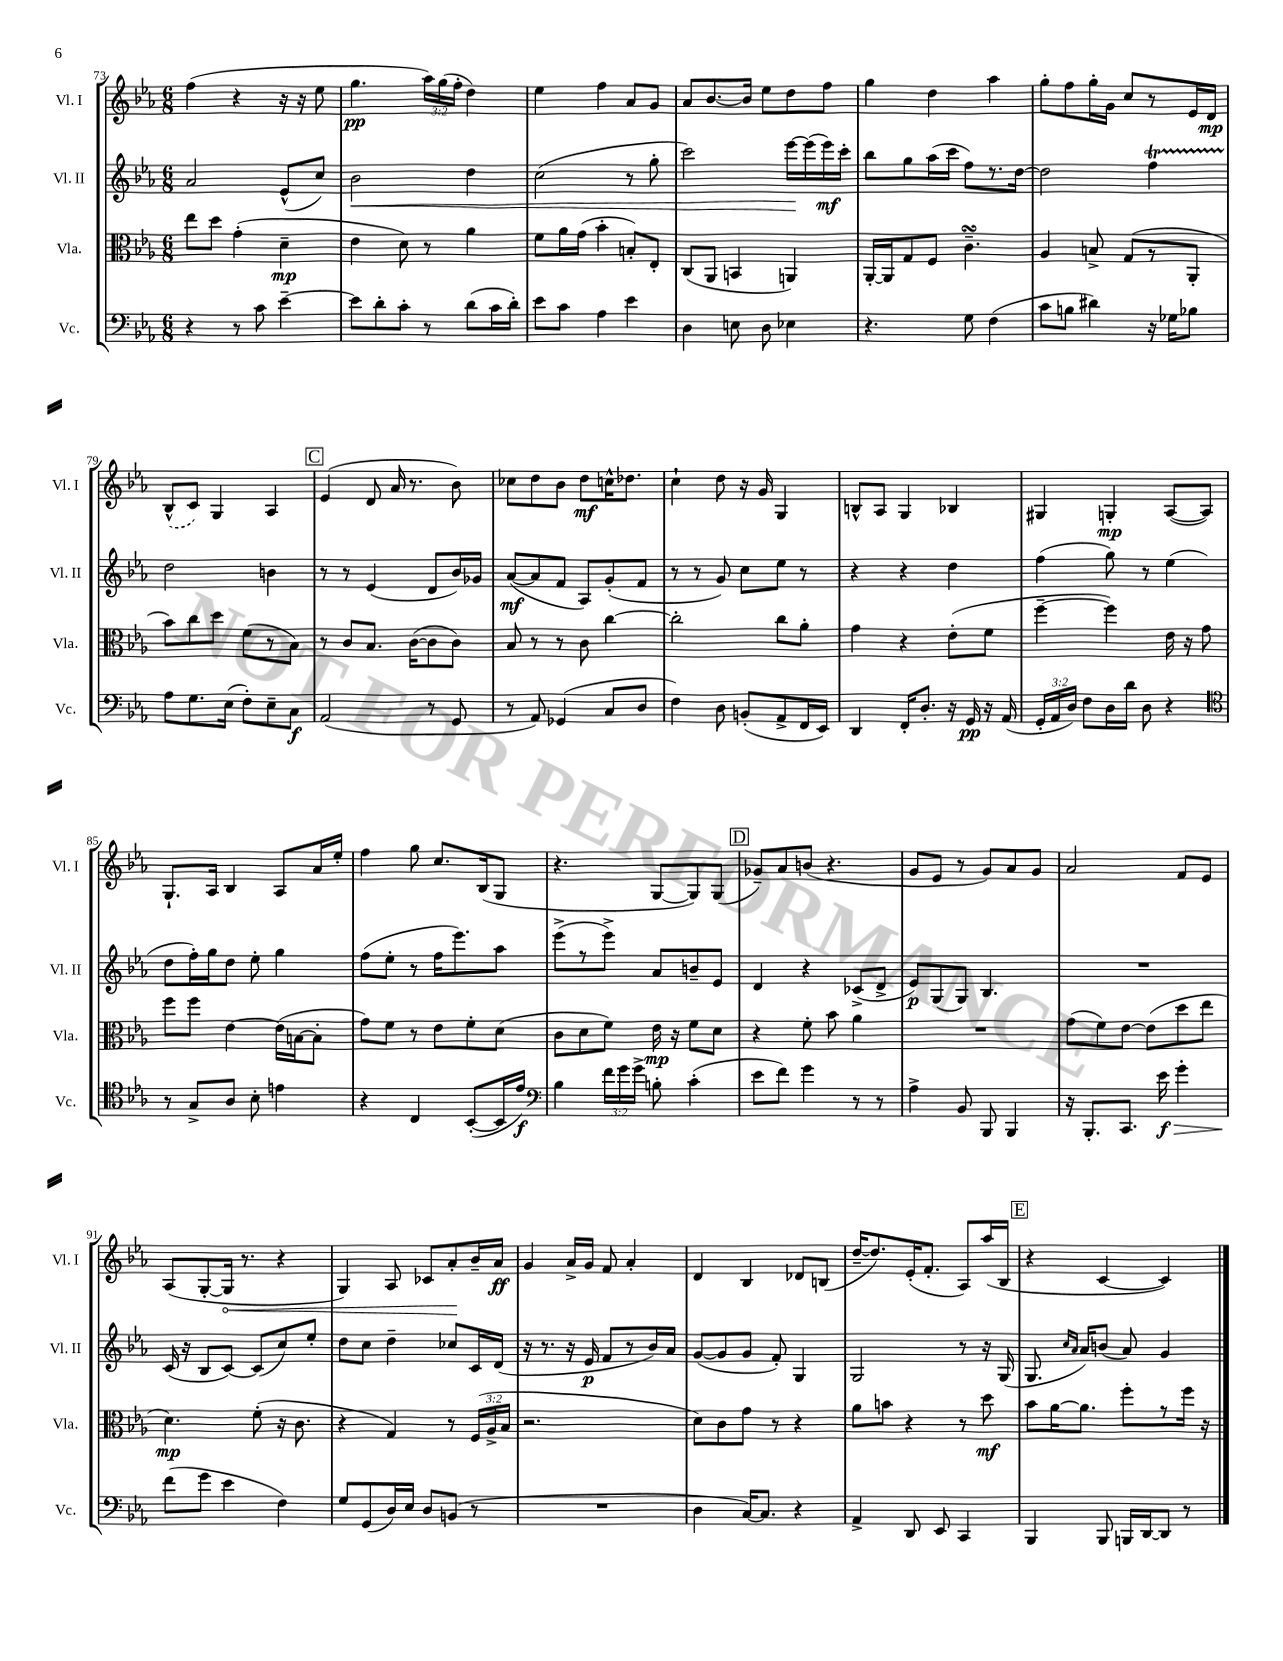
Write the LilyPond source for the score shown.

<<
\new StaffGroup <<
\new Staff = "s0" \with { instrumentName = "Vl. I" shortInstrumentName = "Vl. I" } {
    \clef treble \key ees \major \numericTimeSignature \time 6/8 \override Staff.TupletNumber.text = #tuplet-number::calc-fraction-text
    \autoBeamOff f''4( r4 r16 r16 ees''8 |
    g''4.\pp \tuplet 3/2 { aes''16[) g''16( f''16]-. } d''4) |
    ees''4 f''4 aes'8[ g'8] |
    aes'8[ bes'8.~ bes'16] ees''8[ d''8 f''8] |
    g''4 d''4 aes''4 |
    g''8[-. f''8 g''16-. g'16] c''8[ r8 ees'16 d'16]\mp |
    \once \slurDashed bes8[-^( c'8]) g4 aes4 |
    \mark \markup { \box "C" } ees'4( d'8 aes'16 r8. bes'8) |
    ces''8[ d''8 bes'8] d''8[\mf c''16-^ des''8.] |
    c''4-! d''8 r16 g'16 g4 |
    b8[-^ aes8] g4 bes4 |
    gis4 g4-.\mp aes8[~( aes8]) |
    g8.[-! aes16] bes4 aes8[ aes'16 ees''16]-. |
    f''4 g''8 c''8.[ bes16( g8] |
    r4. g8[~ g8) g8]( |
    \mark \markup { \box "D" } ges'8[--) aes'8 b'8]( r4. |
    g'8[ ees'8] r8 g'8[) aes'8 g'8] |
    aes'2 f'8[ ees'8] |
    aes8[( g8~-. \once \override Hairpin.circled-tip = ##t g16]\< r8. r4 |
    g4) aes8 ces'8[ aes'8-.\! bes'16-- aes'16]\ff |
    g'4 aes'16[-> g'16] f'8 aes'4-. |
    d'4 bes4 des'8[ b8]( |
    d''16[~-- d''8.) ees'16-.( f'8.]-. aes8[) aes''16( bes16] |
    \mark \markup { \box "E" } r4 c'4~ c'4) \bar "|." |
}
\new Staff = "s1" \with { instrumentName = "Vl. II" shortInstrumentName = "Vl. II" } {
    \clef treble \key ees \major \numericTimeSignature \time 6/8
    \autoBeamOff aes'2 ees'8[-^( c''8]) |
    bes'2\< d''4 |
    c''2( r8 g''8-. |
    c'''2) ees'''16[~\! ees'''16( ees'''16\mf) c'''16]-. |
    bes''8[ g''8 aes''16( c'''16] f''8[) r8. d''16]~ |
    d''2 f''4\startTrillSpan |
    d''2\stopTrillSpan b'4 |
    \mark \markup { \box "C" } r8 r8 ees'4( d'8[ bes'16) ges'16] |
    aes'8[~\mf( aes'8 f'8] aes8[) g'8-.( f'8] |
    r8 r8 g'8) c''8[ ees''8] r8 |
    r4 r4 d''4 |
    f''4( g''8) r8 ees''4( |
    d''8[ f''16-.) g''16 d''8] ees''8-. g''4 |
    f''8[( ees''8]-. r8 f''16[ ees'''8.) aes''8] |
    ees'''8[->( r8 ees'''8]->) aes'8[ b'8-- ees'8] |
    \mark \markup { \box "D" } d'4 r4 ces'8[->( d'8]-> |
    ees'8[\p) g8( g8]) bes4. |
    R2. |
    c'16( r16 bes8[ c'8]~) c'8[( c''8) ees''8]-. |
    d''8[ c''8] d''4-- ces''8[ c'16 d'16]( |
    r16 r8. r16 ees'16\p f'8[ r8 bes'16) aes'16] |
    g'8[~( g'8 g'8] f'8-.) g4 |
    g2 r8 r16 g16( |
    \mark \markup { \box "E" } g8. \grace { c''16[ aes'16] } aes'16[) b'8]( aes'8) g'4 \bar "|." |
}
\new Staff = "s2" \with { instrumentName = "Vla." shortInstrumentName = "Vla." } {
    \clef alto \key ees \major \numericTimeSignature \time 6/8 \override Staff.TupletNumber.text = #tuplet-number::calc-fraction-text
    \autoBeamOff ees''8[ d''8] g'4-.( d'4--\mp |
    ees'4 d'8) r8 aes'4 |
    f'8[ aes'16 g'16]( bes'4-. b8[-.) ees8]-. |
    c8[( aes,8] b,4 a,4) |
    aes,16[~-. aes,16 g8 f8] c'4.--\turn |
    aes4 b8-> g8[( r8 aes,8]-. |
    bes'8[) c''8 d''8] f'8[( r8 bes8]) |
    \mark \markup { \box "C" } r8 c'8[ bes8.] c'16[~( c'8 c'8]) |
    bes8 r8 r8 c'8 c''4~ |
    c''2-. c''8[ aes'8]-. |
    g'4 r4 ees'8[-.( f'8] |
    f''4~-- f''4) ees'16 r16 g'8 |
    f''8[ f''8] ees'4~ ees'16[( b16~ b8]-. |
    g'8[) f'8] r8 ees'8[ f'8-. d'8]( |
    c'8[ d'8 f'8]) ees'16\mp r16 f'8[ d'8] |
    \mark \markup { \box "D" } r4 f'8-. bes'8 aes'4 |
    R2. |
    g'8[( f'8) ees'8]~ ees'8[( d''8 ees''8] |
    d'4.\mp) f'8-.( r16 c'8. |
    r4 g4) r8 \tuplet 3/2 { f16[( aes16-> bes16] } |
    r2. |
    d'8[) c'8 g'8] r8 r4 |
    aes'8[ b'8] r4 r8 d''8\mf |
    \mark \markup { \box "E" } bes'8[ aes'16~ aes'8.] f''8[-. r8 f''16] r16 \bar "|." |
}
\new Staff = "s3" \with { instrumentName = "Vc." shortInstrumentName = "Vc." } {
    \clef bass \key ees \major \numericTimeSignature \time 6/8 \override Staff.TupletNumber.text = #tuplet-number::calc-fraction-text
    \autoBeamOff r4 r8 c'8 ees'4~-- |
    ees'8[ d'8-. c'8]-. r8 d'8[( c'16 d'16]-.) |
    ees'8[ c'8] aes4 ees'4 |
    d4 e8 d8 ees4 |
    r4. g8 f4( |
    c'8[ b8] dis'4) r16 ges16[ bes8] |
    aes8[ g8. ees16]( f8[-.) ees8-- c8]\f |
    \mark \markup { \box "C" } aes,2( r8 g,8 |
    r8 aes,8) ges,4( c8[ d8] |
    f4) d8 b,8[-.( aes,8-> f,16 ees,16]) |
    d,4 f,16[-. d8.]-. r16 g,16\pp r16 aes,16( |
    \tuplet 3/2 { g,16[-. aes,16 d16]) } f8[ d16 d'16] d8 r4 |
    \clef tenor r8 g8[-> aes8] bes8-. e'4 |
    r4 c4 bes,8[~-.( bes,16 ees'16]\f) |
    \clef bass bes4 \tuplet 3/2 { f'16[ g'16 g'16]-> } b8-. c'4-.( |
    \mark \markup { \box "D" } ees'8[ f'8]) g'4 r8 r8 |
    aes4-> bes,8 bes,,8 bes,,4 |
    r16 bes,,8.[-. c,8.] ees'16\f\> g'4-. |
    f'8[\!( g'8] ees'4 f4) |
    g8[ g,8( d16) ees16] d8[ b,8]( r8 |
    R2. |
    d4 c16[~) c8.] r4 |
    aes,4-> d,8 ees,8 c,4 |
    \mark \markup { \box "E" } bes,,4 bes,,8 b,,16[ d,16~ d,8] r8 \bar "|." |
}
>>
>>
\layout { \context { \Score currentBarNumber = #73 } }
